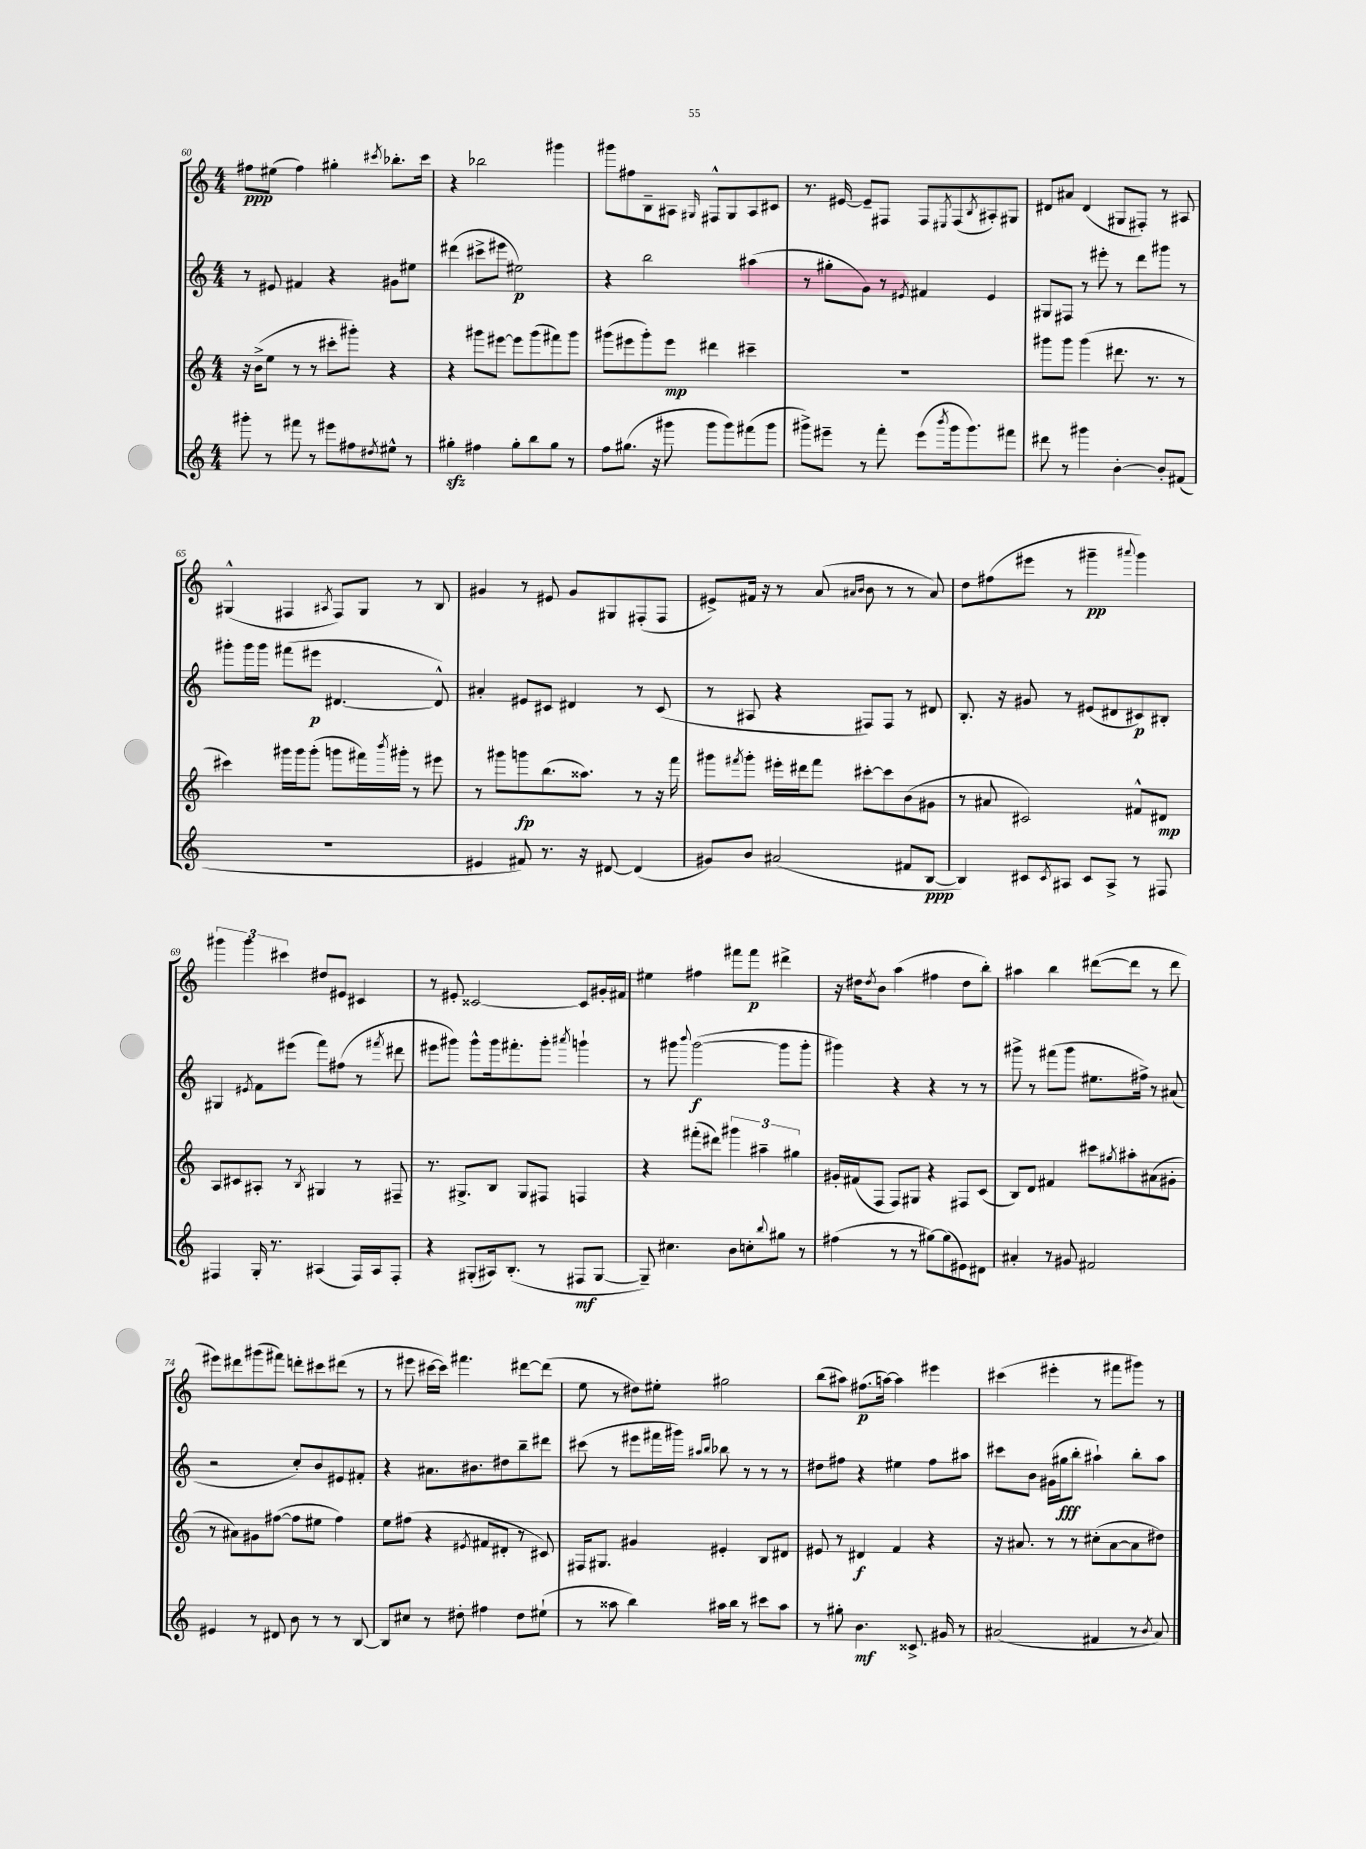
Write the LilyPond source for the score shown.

<<
\new StaffGroup <<
\new Staff = "s0" {
    \clef treble \key c \major \numericTimeSignature \time 4/4
    fis''8\ppp eis''8( fis''4) gis''4-. \acciaccatura { cis'''8 } bes''8.-. cis'''16 |
    r4 bes''2 gis'''4 |
    gis'''8 fis''8 b8-- ais8 \grace { gis16 } fis8-^ gis8 ais8 cis'8 |
    r8. eis'16~ eis'8-- fis8 fis8 \acciaccatura { eis8 } fis8( \acciaccatura { b8 } ais8-.) gis8 |
    dis'8 ais'8 dis'4( gis8 fis8-.) r8 ais8 |
    gis4-^( fis4 \acciaccatura { ais8 } fis8) gis8 r8 b8 |
    gis'4 r8 eis'8 gis'8 gis8 fis8-.( fis8 |
    eis'8->) fis'16 r16 r8 a'8( \grace { ais'16 b'16 } b'8 r8 r8 ais'8) |
    d''8 fis''8( eis'''8 r8 gis'''4--\pp \appoggiatura { ais'''8 } gis'''4) |
    \tuplet 3/2 { gis'''4 gis'''4 cis'''4 } dis''8 eis'8 cis'4 |
    r8 eis'8-. cisis'2~ cisis'8 gis'16-. fis'16 |
    eis''4 fis''4 fis'''8 fis'''8\p dis'''4-> |
    r16 dis''16 \acciaccatura { dis''8 } b'8 a''4( fis''4 dis''8 b''8-.) |
    ais''4 b''4 dis'''8~( dis'''8 r8 dis'''8 |
    eis'''8) dis'''8 gis'''8( fis'''8) d'''8-. cis'''8 dis'''8( r8 |
    r8 eis'''8 cis'''16~ cis'''16) fis'''4. dis'''8~ dis'''8( |
    e''8 r8 dis''8) eis''8-. gis''2 |
    b''8( ais''8) fis''8.\p( a''16~) a''4 eis'''4 |
    cis'''4( eis'''4-. r8 fis'''8 gis'''8) r8 \bar "|." |
}
\new Staff = "s1" {
    \clef treble \key c \major \numericTimeSignature \time 4/4
    r8 eis'8 fis'4 r4 gis'8 eis''8 |
    dis'''4( cis'''8-> eis'''8 eis''2\p) |
    r4 b''2 ais''4( |
    r8 gis''8-. g'8) r8 \acciaccatura { eis'8 } fis'4 eis'4 |
    gis8 fis8 r8 eis'''8-. r8 d'''8 gis'''8 r8 |
    gis'''8-. gis'''16 gis'''16 fis'''8( eis'''8\p dis'4.~ dis'8-^) |
    ais'4-. eis'8 cis'8 dis'4 r8 cis'8( |
    r8 ais8 r4 fis8) fis8 r8 dis'8 |
    b8.-. r16 gis'8 r8 eis'8( dis'8 cis'8\p) bis8-. |
    gis4 \acciaccatura { eis'8 } f'8 eis'''8( f'''8) fis''8( r8 \acciaccatura { fis'''8 } dis'''8 |
    eis'''8 gis'''8) gis'''8-^ gis'''16 fis'''8.-. gis'''8-. \acciaccatura { ais'''8 } g'''4-! |
    r8 gis'''8 \appoggiatura { b'''8 } gis'''2~\f( gis'''8 gis'''8-. |
    gis'''4) r4 r4 r8 r8 |
    gis'''8-> r8 fis'''8( gis'''8 eis''8. fis''16->) r8 ais'8( |
    r2 c''8-.) b'8 eis'8 fis'8-. |
    r4 ais'8. bis'8. dis''8 b''8-- dis'''8 |
    cis'''8( r8 eis'''8 fis'''16 gis'''16) \grace { ais''16 b''16 } bes''8 r8 r8 r8 |
    dis''8 fis''8 r4 eis''4 fis''8 ais''8 |
    cis'''8 b'8 gis'16( gis''16\fff b''8-. ais''4-!) b''8-. ais''8 \bar "|." |
}
\new Staff = "s2" {
    \clef treble \key c \major \numericTimeSignature \time 4/4
    r16 b'16->( e''8 r8 r8 cis'''8-. gis'''8-.) r4 |
    r4 gis'''8 eis'''8~ eis'''8 gis'''8( fis'''8) gis'''8 |
    gis'''8( eis'''8 gis'''8-.) eis'''8\mp dis'''4 cis'''4-- |
    R1 |
    gis'''8 gis'''8 gis'''4( dis'''8. r8. r8 |
    cis'''4) gis'''16 gis'''16 gis'''8-.( g'''8 fis'''16) \acciaccatura { b'''8 } gis'''16-. r8 eis'''8 |
    r8 gis'''8 g'''8\fp b''8.( aisis''8.) r8 r16 f'''16 |
    gis'''8 \acciaccatura { fis'''8 } gis'''8-. eis'''16-. dis'''16 fis'''8 cis'''8~-. cis'''8 b'8( gis'8 |
    r8 ais'8 cis'2) fis'8-^ dis'8\mp |
    a8 cis'8 ais8-. r8 \acciaccatura { b8 } gis4 r8 fis8-- |
    r8. gis8.-> b8 gis8 fis8 f4 |
    r4 fis'''8-.( dis'''8) \tuplet 3/2 { gis'''4 ais''4-- gis''4 } |
    gis'16-. fis'16( f8 f8) gis8 r4 fis8 c'8( |
    b8) d'8 fis'4 cis'''8 \acciaccatura { gis''8 } ais''8-. ais'8( gis'8-. |
    r8 ais'8) gis'8 fis''8~( fis''8 eis''8 fis''4) |
    e''8 fis''8( r4 \acciaccatura { eis'8 } fis'8 dis'8-. r8 cis'8) |
    fis16 gis8. gis'4 eis'4-. b8 dis'8 |
    eis'8 r8 dis'4\f f'4 r4 |
    r16 ais'8. r8 r8 cis''8-.( ais'8~ ais'8 dis''8) \bar "|." |
}
\new Staff = "s3" {
    \clef treble \key c \major \numericTimeSignature \time 4/4
    gis'''8-. r8 fis'''8 r8 eis'''8 fis''8 \acciaccatura { dis''8 } eis''8-^ r8 |
    gis''4-.\sfz fis''4 gis''8-. b''8 gis''8 r8 |
    f''8 gis''8.( r16 gis'''8 gis'''8 gis'''8) fis'''8( gis'''8 |
    gis'''8->) eis'''8-- r8 f'''8-. eis'''8( \acciaccatura { b'''8 } gis'''16 gis'''8.) fis'''8 |
    dis'''8 r8 gis'''4 b'4~-. b'8-. fis'8( |
    R1 |
    eis'4 fis'8) r8. r16 dis'8~ dis'4( |
    gis'8) b'8 ais'2( fis'8 b8~\ppp |
    b4) cis'8 \acciaccatura { cis'8 } ais8 cis'8 ais8-> r8 fis8 |
    fis4 g16-. r8. ais4( fis16) ais16 fis8-. |
    r4 gis8-.( ais16) b8.-.( r8 fis8\mf gis8~ |
    gis8--) cis''4. b'8 c''8-. \appoggiatura { b''8 } gis''8 r8 |
    fis''4( r8 r8 gis''8~) gis''8( eis'8) dis'8 |
    ais'4-. r8 gis'8 fis'2 |
    eis'4 r8 dis'8 b'8 r8 r8 b8~ |
    b8 cis''8 r8 dis''8-. fis''4 dis''8 eis''8-!( |
    r8 aisis''8 b''4) ais''16 b''16 r8 cis'''8 ais''8 |
    r8 gis''8-. b'4.\mf cisis'8.-> gis'16 r8 |
    ais'2( fis'4 r8 \acciaccatura { b'8 } ais'8) \bar "|." |
}
>>
>>
\layout { \context { \Score currentBarNumber = #60 } }
